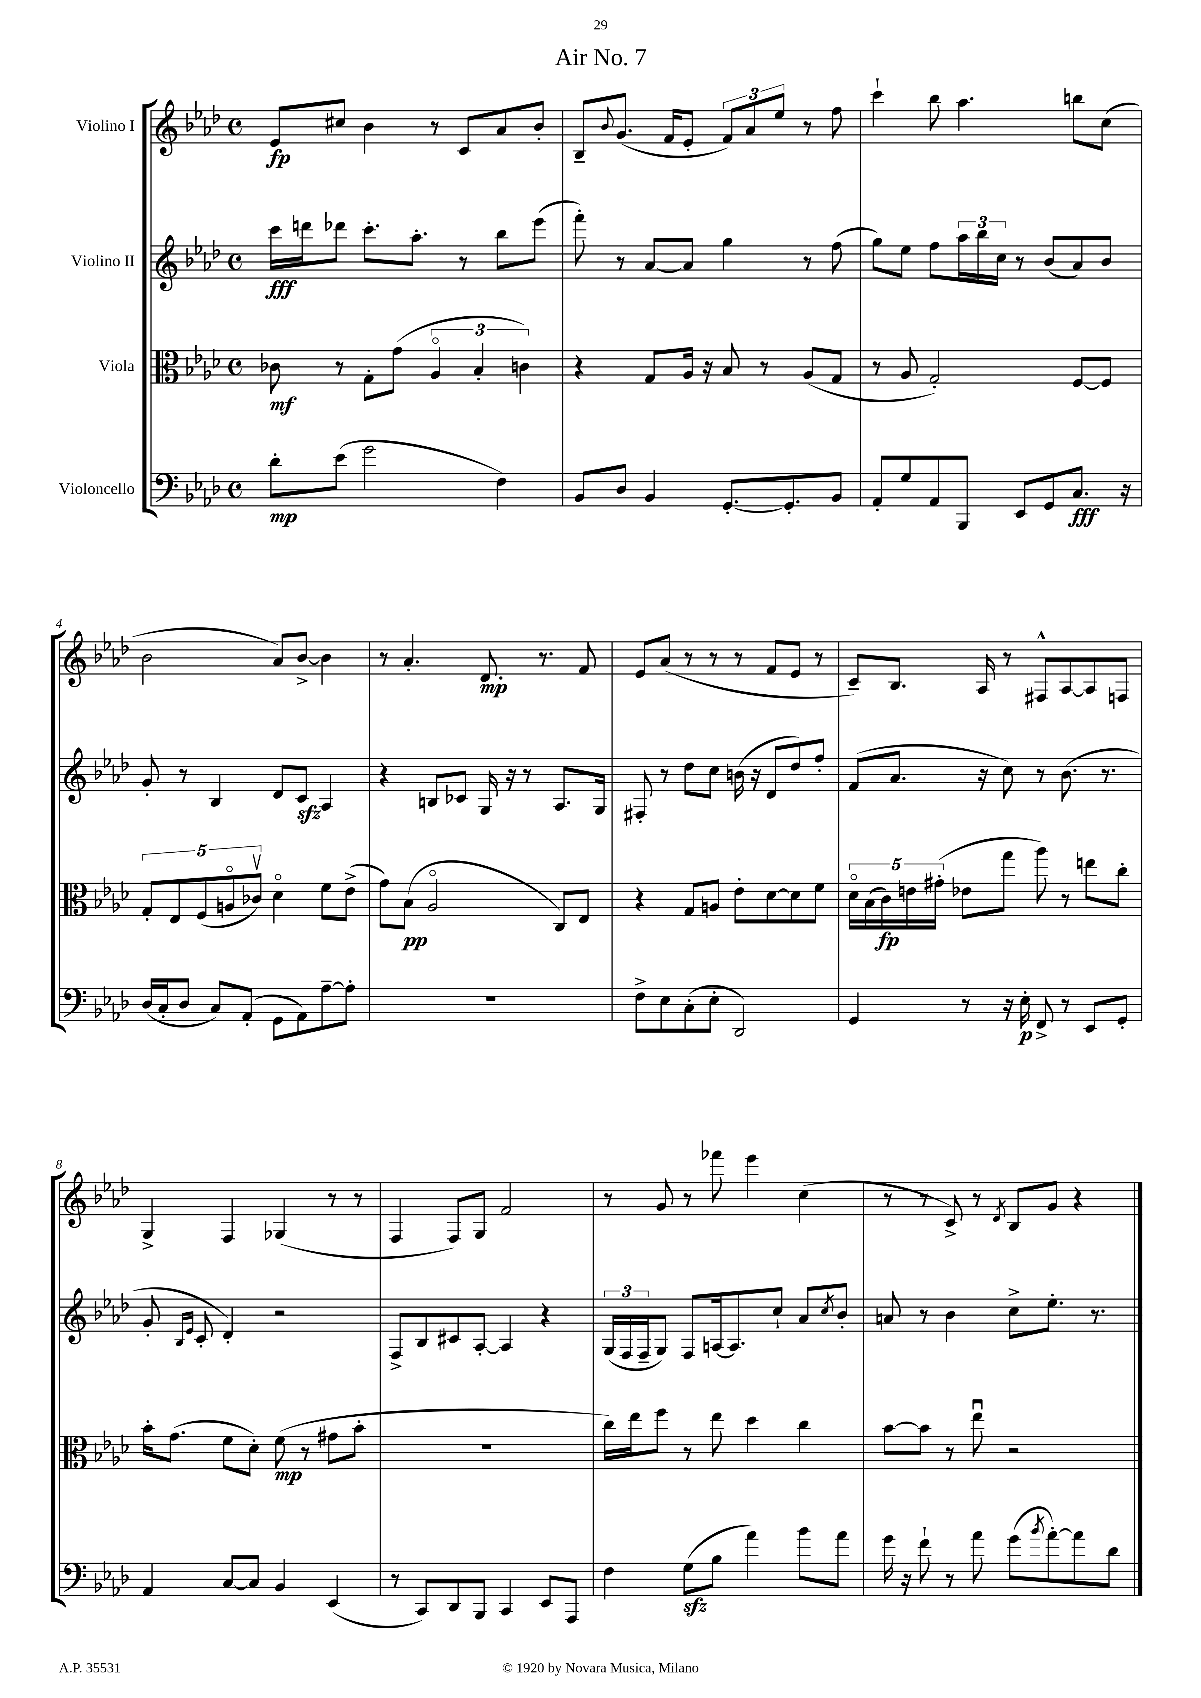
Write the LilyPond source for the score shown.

\header { title = "Air No. 7" }
<<
\new StaffGroup <<
\new Staff = "s0" \with { instrumentName = "Violino I" } {
    \clef treble \key aes \major \defaultTimeSignature \time 4/4
    ees'8\fp cis''8 bes'4 r8 c'8 aes'8 bes'8-. |
    bes8-- \appoggiatura { bes'8 } g'8.( f'16 ees'8-. \tuplet 3/2 { f'8) aes'8 ees''8 } r8 f''8 |
    c'''4-! bes''8 aes''4. b''8 c''8( |
    bes'2 aes'8) bes'8~-> bes'4 |
    r8 aes'4.-. des'8.\mp r8. f'8 |
    ees'8 aes'8( r8 r8 r8 f'8 ees'8 r8 |
    c'8--) bes8. aes16 r8 fis8-^ aes8~ aes8 f8 |
    g4-> f4 ges4( r8 r8 |
    f4 f8) g8 f'2 |
    r8 g'8 r8 fes'''8 ees'''4 c''4( |
    r8 r8 c'8->) r8 \acciaccatura { des'8 } bes8 g'8 r4 \bar "|." |
}
\new Staff = "s1" \with { instrumentName = "Violino II" } {
    \clef treble \key aes \major \defaultTimeSignature \time 4/4
    c'''16\fff d'''16 des'''8 c'''8.-. aes''8.-. r8 bes''8 ees'''8( |
    f'''8-.) r8 aes'8~ aes'8 g''4 r8 f''8( |
    g''8) ees''8 f''8 \tuplet 3/2 { aes''16 bes''16 c''16 } r8 bes'8( aes'8) bes'8 |
    g'8-. r8 bes4 des'8 c'8\sfz aes4 |
    r4 b8 ces'8 g16 r16 r8 aes8. g16 |
    fis8-. r8 des''8 c''8 b'16( r16 des'8 des''8) f''8-. |
    f'8( aes'8. r16 c''8) r8 bes'8.( r8. |
    g'8-. \grace { bes16 ees'16 } c'8-. des'4-.) r2 |
    f8-> bes8 cis'8 aes8~-. aes4 r4 |
    \tuplet 3/2 { g16( f16 f16-- } g8) f8 a16~ a8. c''8-! aes'8 \acciaccatura { c''8 } bes'8-. |
    a'8 r8 bes'4 c''8-> ees''8.-. r8. \bar "|." |
}
\new Staff = "s2" \with { instrumentName = "Viola" } {
    \clef alto \key aes \major \defaultTimeSignature \time 4/4
    ces'8\mf r8 g8-. g'8( \tuplet 3/2 { aes4\flageolet bes4-. c'4) } |
    r4 g8 aes16 r16 bes8 r8 aes8( g8 |
    r8 aes8 g2-.) f8~ f8 |
    \tuplet 5/4 { g8-. ees8 f8( a8\flageolet ces'8\upbow) } des'4\flageolet f'8 ees'8->( |
    g'8) bes8\pp( aes2\flageolet c8) ees8 |
    r4 g8 a8 ees'8-. des'8~ des'8 f'8 |
    \tuplet 5/4 { des'16\flageolet bes16( c'16\fp) e'16 gis'16-.( } ees'8 g''8 aes''8) r8 e''8 c''8-. |
    bes'16-. g'8.( f'8 des'8-.) f'8\mp( r8 gis'8 bes'8-. |
    R1 |
    c''16) ees''16 f''8 r8 ees''8 des''4 c''4 |
    bes'8~ bes'8 r8 ees''8\downbow r2 \bar "|." |
}
\new Staff = "s3" \with { instrumentName = "Violoncello" } {
    \clef bass \key aes \major \defaultTimeSignature \time 4/4
    des'8-.\mp ees'8( g'2 f4) |
    bes,8 des8 bes,4 g,8.~-. g,8.-. bes,8 |
    aes,8-. g8 aes,8 bes,,8 ees,8 g,8 c8.\fff r16 |
    des16( c16-. des8 c8) aes,8-.( g,8 aes,8) aes8~-- aes8-. |
    R1 |
    f8-> ees8 c8-.( ees8-. des,2) |
    g,4 r8 r16 ees16-.\p f,8-> r8 ees,8 g,8-. |
    aes,4 c8~ c8 bes,4 ees,4( |
    r8 c,8) des,8 bes,,8 c,4 ees,8 aes,,8 |
    f4 g8\sfz( bes8 aes'4) bes'8 aes'8 |
    g'16 r16 f'8-! r8 aes'8 g'8( \acciaccatura { bes'8 } aes'8~-.) aes'8 des'8 \bar "|." |
}
>>
>>
